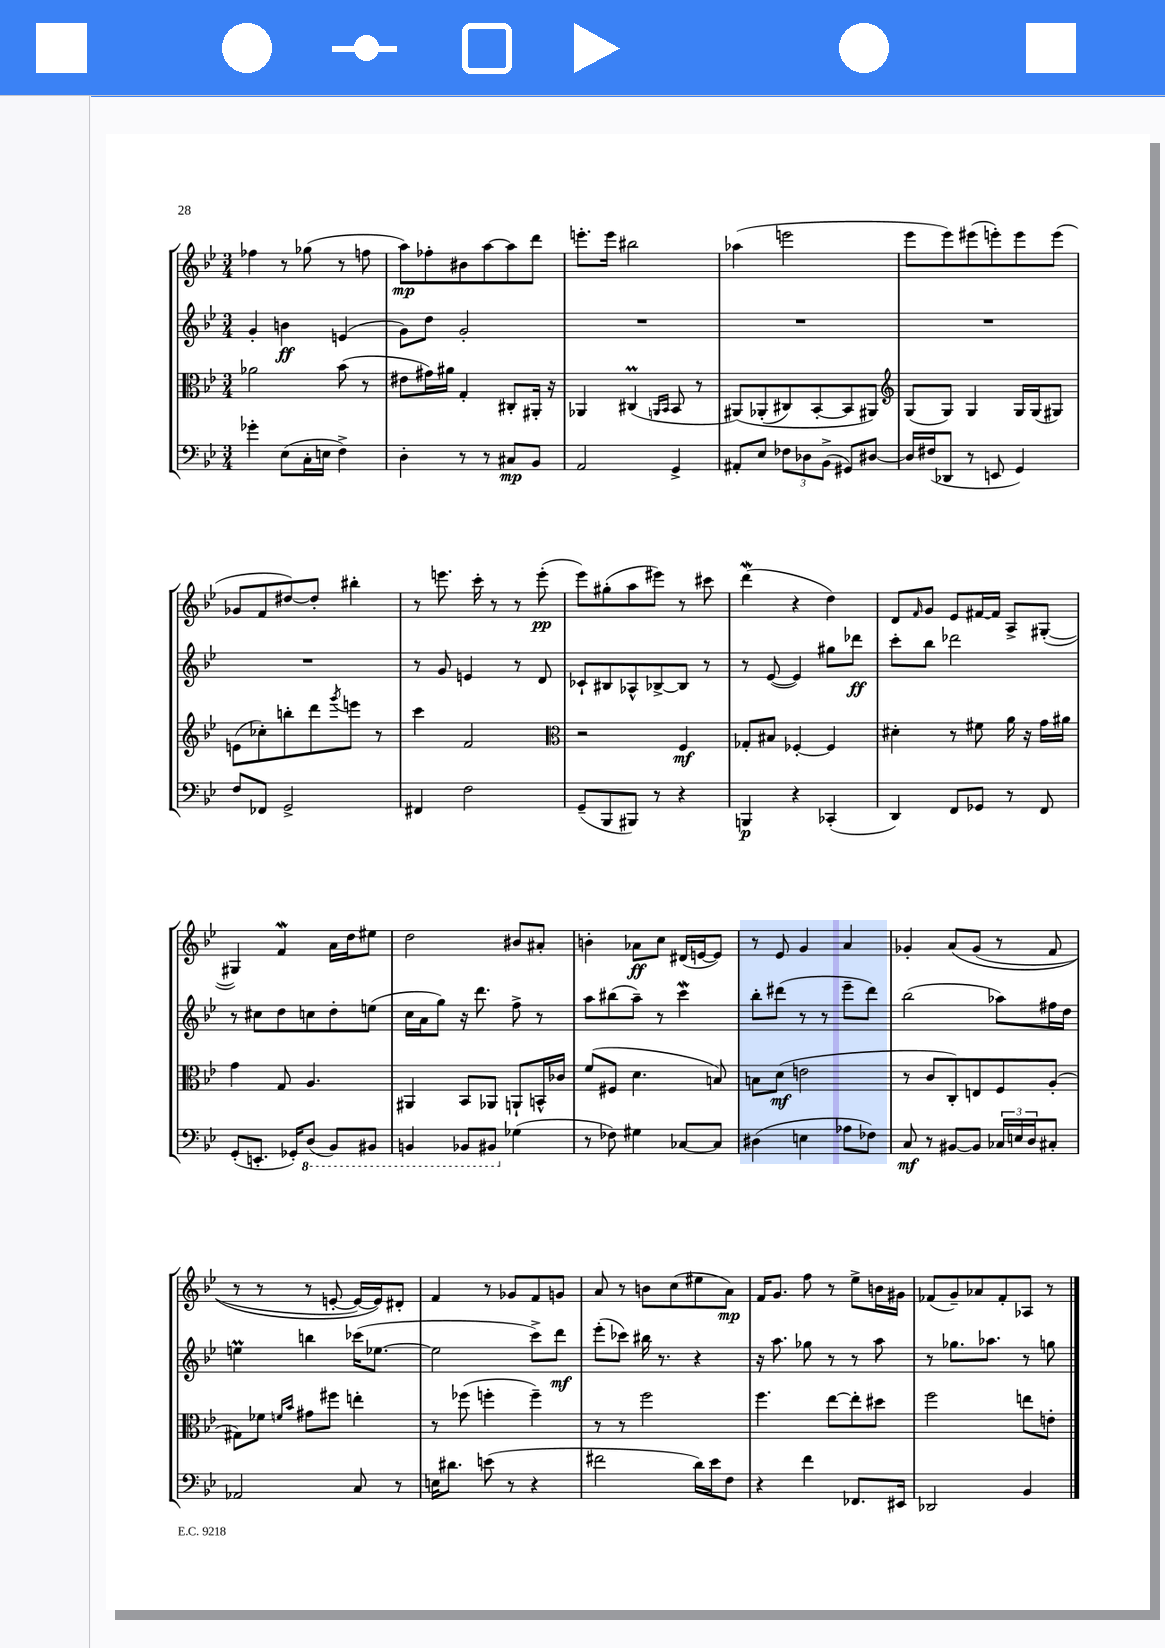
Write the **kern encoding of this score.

**kern	**dynam	**kern	**dynam	**kern	**dynam	**kern	**dynam
*part4	*part4	*part3	*part3	*part2	*part2	*part1	*part1
*staff4	*staff4	*staff3	*staff3	*staff2	*staff2	*staff1	*staff1
*clefF4	*	*clefC3	*	*clefG2	*	*clefG2	*
*k[b-e-]	*	*k[b-e-]	*	*k[b-e-]	*	*k[b-e-]	*
*M3/4	*	*M3/4	*	*M3/4	*	*M3/4	*
=16	=16	=16	=16	=16	=16	=16	=16
4g-X'\	.	2a-X\	.	4g'/	.	4ff-X\	.
(8E-\L	.	.	.	4bn\	ff	8r	.
16C'\L	.	.	.	.	.	(8gg-X\	.
16En\JJ	.	.	.	.	.	.	.
4F^\)	.	(8b-\	.	(4en/	.	8r	.
.	.	8r	.	.	.	8ffn\	.
=17	=17	=17	=17	=17	=17	=17	=17
4D'\	.	8e#X\L	.	8g\L)	.	8aa\L)	mp
.	.	16g#X\L)	.	8dd\J	.	8ff-X'\	.
.	.	16a#X\JJ	.	.	.	.	.
8r	.	4G'/	.	2g'/	.	8b#X\	.
8r	.	.	.	.	.	[8aa\	.
8C#X/L	mp	8C#X'/L	.	.	.	8aa\]	.
8BB-/J	.	16AA#X'/Jk	.	.	.	8ddd\J	.
.	.	16r	.	.	.	.	.
=18	=18	=18	=18	=18	=18	=18	=18
2AA/	.	4AA-X/	.	2.r	.	8.eeen'\L	.
.	.	.	.	.	.	16eee\Jk	.
.	.	(4C#Xm/	.	.	.	2bb#X\	.
.	.	16qqAAn/LL	.	.	.	.	.
.	.	16qqBB-/JJ	.	.	.	.	.
4GG^/	.	8BB-/	.	.	.	.	.
.	.	8r	.	.	.	.	.
=19	=19	=19	=19	=19	=19	=19	=19
8AA#X'/L	.	(8AA#X/L)	.	2.r	.	(4aa-X\	.
8E-/J	.	(8AA-X'/	.	.	.	.	.
12F-X\L	.	8C#X/)	.	.	.	2eeen\	.
12D-X\	.	.	.	.	.	.	.
.	.	[8BB-'/	.	.	.	.	.
(12BB-^\J	.	.	.	.	.	.	.
8GG#X/L)	.	8BB-/]	.	.	.	.	.
[8D#X/J	.	8AA#X/J)	.	.	.	.	.
=20	=20	=20	=20	=20	=20	=20	=20
*	*	*clefG2	*	*	*	*	*
16D#/LL]	.	(8G/L	.	2.r	.	8eee-\L	.
(16F#X/J	.	.	.	.	.	.	.
8DD-X/J	.	8G/J)	.	.	.	8eee-\)	.
8r	.	4G/	.	.	.	(8eee#X\	.
8EEn/	.	.	.	.	.	8eeen'\)	.
4GG/)	.	16G/LL	.	.	.	8eee\	.
.	.	(16G/J	.	.	.	.	.
.	.	8G#X/J)	.	.	.	(8eee\J	.
!!LO:LB:g=z
=21	=21	=21	=21	=21	=21	=21	=21
8F/L	.	(8en\L	.	2.r	.	8g-X/L	.
8FF-X/J	.	8cc-X'\)	.	.	.	8f/	.
2GG^/	.	8bbn'\	.	.	.	[8dd#X/)	.
.	.	8ddd\	.	.	.	8dd#'/J]	.
.	.	8qggg/	.	.	.	.	.
.	.	8eeen\J	.	.	.	4bb#X'\	.
.	.	8r	.	.	.	.	.
=22	=22	=22	=22	=22	=22	=22	=22
4FF#X/	.	4ccc\	.	8r	.	8r	.
.	.	.	.	8g/	.	8.eeen\	.
2F\	.	2f/	.	4en/	.	.	.
.	.	.	.	.	.	16ccc'\	.
.	.	.	.	.	.	8r	.
.	.	.	.	8r	.	8r	.
.	.	.	.	8d/	.	(8eee'\	pp
=23	=23	=23	=23	=23	=23	=23	=23
*	*	*clefC3	*	*	*	*	*
(8GG~/L	.	2r	.	8c-X`/L	.	8eee-\L)	.
8BBB-/	.	.	.	8B#X/	.	(8gg#X'\	.
8BBB#X/J)	.	.	.	8A-X^^/	.	8aa\	.
8r	.	.	.	[8B-X^/	.	8eee#X\J)	.
4r	.	4F/	mf	8B-/J]	.	8r	.
.	.	.	.	8r	.	8ccc#X\	.
=24	=24	=24	=24	=24	=24	=24	=24
4BBBn/	p	8G-X'/L	.	8r	.	(4dddW\	.
.	.	8B#X/J	.	([8e-/	.	.	.
4r	.	[4F-X'/	.	4e-/])	.	4r	.
(4CC-X'/	.	4F-/]	.	8gg#X\L	.	4dd\)	.
.	.	.	.	8ddd-X\J	ff	.	.
=25	=25	=25	=25	=25	=25	=25	=25
4DD/)	.	4d#X'\	.	8ccc'\L	.	8d/L	.
.	.	.	.	.	.	16qqf/	.
.	.	.	.	8bb-\J	.	8g/J	.
8FF/L	.	8r	.	2ddd-X\	.	8e-/L	.
8GG-X/J	.	8f#X\	.	.	.	[16f#X/L	.
.	.	.	.	.	.	16f#/JJ]	.
8r	.	16a\	.	.	.	8A^/L	.
.	.	16r	.	.	.	.	.
8FF/	.	16g\LL	.	.	.	([8G#X'/J	.
.	.	16a#X\JJ	.	.	.	.	.
!!LO:LB:g=z
=26	=26	=26	=26	=26	=26	=26	=26
(8GG'/L	.	4g\	.	8r	.	4G#X/])	.
8.EEn'/J	.	.	.	8cc#X\L	.	.	.
.	.	8G/	.	8dd\	.	4fW/	.
16GG-X'/KL)	.	.	.	.	.	.	.
*8ba	*	*	*	*	*	*	*
(8DD/J	.	4.A/	.	8ccn\	.	.	.
8BBB-/L)	.	.	.	8dd'\	.	16a\LL	.
.	.	.	.	.	.	16dd\J	.
8BBB#X/J	.	.	.	(8een\J	.	8ee#X\J	.
=27	=27	=27	=27	=27	=27	=27	=27
4BBBn/	.	4AA#X/	.	16cc\LL	.	2dd\	.
.	.	.	.	16a\J	.	.	.
.	.	.	.	8gg\J)	.	.	.
8BBB-X/L	.	8BB-/L	.	16r	.	.	.
.	.	.	.	8.ddd\	.	.	.
8BBB#X/J	.	8AA-X/J	.	.	.	.	.
*X8ba	*	*	*	*	*	*	*
(4G-X\	.	8AAn`/L	.	8ff^\	.	8b#X/L	.
.	.	16BBn^^/L	.	8r	.	8a#X'/J	.
.	.	16c-X/JJ	.	.	.	.	.
=28	=28	=28	=28	=28	=28	=28	=28
8r	.	(8f/L	.	8aa\L	.	4bn'\	.
8F-X\)	.	8F#X/J	.	(8bb#X\	.	.	.
4G#X\	.	4.d\	.	8aa~\J)	.	8a-X\L	ff
.	.	.	.	8r	.	8cc\J	.
[8C-X/L	.	.	.	4cccW\	.	(16d#X/LL	.
.	.	.	.	.	.	[16en/J	.
8C-/J]	.	8Bn/)	.	.	.	8e/J])	.
=29	=29	=29	=29	=29	=29	=29	=29
(4D#X\	.	8Bn\L	.	8bb-'\L	.	8r	.
.	.	(8d\J	mf	(8ddd#X\J	.	8e-/	.
4En\	.	2en\	.	8r	.	4g/	.
.	.	.	.	8r	.	.	.
8A-X\L	.	.	.	8eee-~\L	.	4a/	.
8F-X\J)	.	.	.	8ddd#\J)	.	.	.
=30	=30	=30	=30	=30	=30	=30	=30
8C/	mf	8r	.	(2bb-\	.	4g-X'/	.
8r	.	8c/L	.	.	.	.	.
[8BB#X/L	.	8C'/)	.	.	.	(8a/L	.
8BB#/J]	.	8En/	.	.	.	(8g-/J	.
24C-X/LL	.	8F/	.	8aa-X\L)	.	8r	.
24En/	.	.	.	.	.	.	.
24D/J	.	.	.	.	.	.	.
8C#X'/J	.	(8A'/J	.	16ff#X\L	.	8f/	.
.	.	.	.	16dd\JJ	.	.	.
!!LO:LB:g=z
=31	=31	=31	=31	=31	=31	=31	=31
2AA-X/	.	8G#X\L)	.	4eenm\	.	8r	.
.	.	8f-X\J	.	.	.	8r	.
.	.	16qqfn/LL	.	.	.	.	.
.	.	16qqb-/JJ	.	.	.	.	.
.	.	8g#X\L	.	4bbn\	.	8r	.
.	.	8ff#X\J	.	.	.	[8en'/	.
8C/	.	4een'\	.	(16ccc-X\KL	.	16e/LL_)	.
.	.	.	.	[8.ee-X\J	.	16e/J])	.
8r	.	.	.	.	.	8d#X'/J	.
=32	=32	=32	=32	=32	=32	=32	=32
16En\KL	.	8r	.	2ee-\]	.	4f/	.
8.d#X\J	.	.	.	.	.	.	.
.	.	(8ff-X\	.	.	.	.	.
(8en\	.	4ffn'\	.	.	.	8r	.
8r	.	.	.	.	.	8g-X/L	.
4r	.	4ff~\)	.	8ccc^\L)	.	8f/	.
.	.	.	.	8ddd\J	mf	8gn/J	.
=33	=33	=33	=33	=33	=33	=33	=33
2f#X\	.	8r	.	(8eee-'\L	.	8a/	.
.	.	8r	.	8ccc-X\J)	.	8r	.
.	.	2ff\	.	16bb#X\	.	8bn\L	.
.	.	.	.	8.r	.	.	.
.	.	.	.	.	.	(8cc\	.
16d\LL)	.	.	.	4r	.	8ee#X\	.
16e-\J	.	.	.	.	.	.	.
8F\J	.	.	.	.	.	8a\J)	mp
=34	=34	=34	=34	=34	=34	=34	=34
4r	.	4.ff\	.	16r	.	16f/KL	.
.	.	.	.	8.aa\	.	8.g/J	.
4f\	.	.	.	8gg-X\	.	8ff\	.
.	.	[8ee-\L	.	8r	.	8r	.
8.FF-X/L	.	8ee-'\]	.	8r	.	8ee-^\L	.
.	.	8dd#X\J	.	8aa\	.	16bn\L	.
16EE#X/Jk	.	.	.	.	.	16g#X\JJ	.
=35	=35	=35	=35	=35	=35	=35	=35
2DD-X/	.	2ff\	.	8r	.	(8f-X/L	.
.	.	.	.	8.gg-X\L	.	8g~/)	.
.	.	.	.	.	.	8a-X/	.
.	.	.	.	8.aa-X\J	.	.	.
.	.	.	.	.	.	8f-'/	.
4BB-/	.	8een\L	.	8r	.	8A-X/J	.
.	.	8en'\J	.	8ggn\	.	8r	.
==	==	==	==	==	==	==	==
*-	*-	*-	*-	*-	*-	*-	*-
